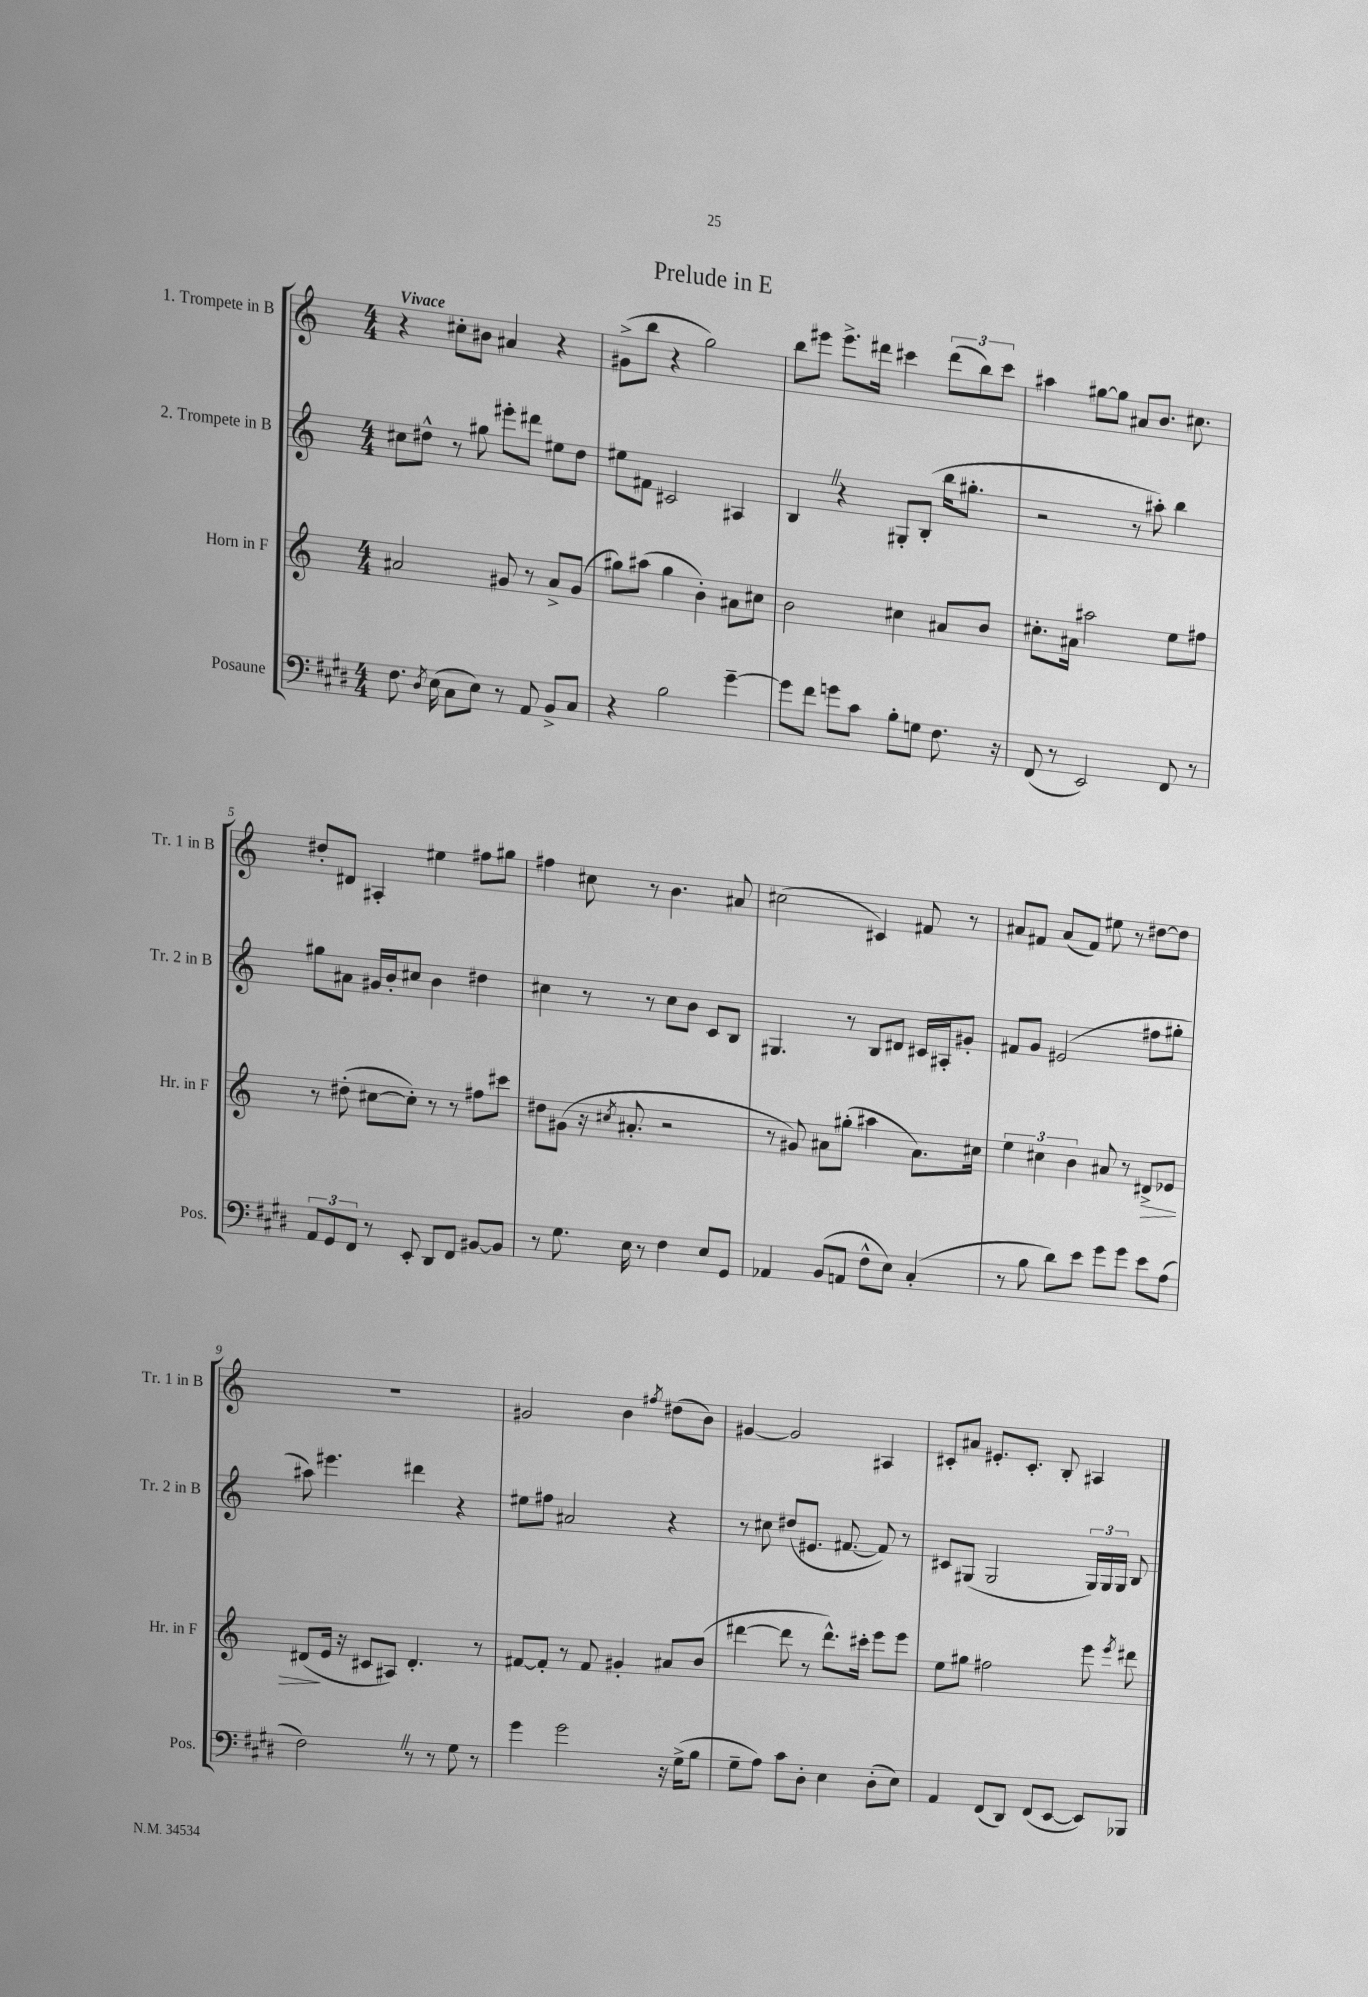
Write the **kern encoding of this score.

**kern	**kern	**kern	**kern
*staff4	*staff3	*staff2	*staff1
*clefF4	*clefG2	*clefG2	*clefG2
*k[f#c#g#d#]	*k[]	*k[]	*k[]
*M4/4	*M4/4	*M4/4	*M4/4
8.F#\	2a#/	8cc#\L	4r
.	.	8dd#^^\J	.
8qD#/	.	.	.
(16E\	.	.	.
8C#\L	.	8r	8cc#'\L
8E\J)	.	8gg#\	8b#\J
8r	8g#/	8eee#'\L	4a#/
8AA/	8r	8ddd#\J	.
8BB^/L	8a#^/L	8ee#\L	4r
8C#/J	(8g#/J	8dd#\J	.
=	=	=	=
4r	8gg#\L)	8ee#\L	(8g#^\L
.	(8aa#\J	8f#\J	8bb\J
2B\	4gg#\	2c#/	4r
.	4b'\)	.	2gg\)
[4g#~\	8a#\L	4A#/	.
.	8cc#\J	.	.
=	=	=	=
8g#\]L	2b\	4B/	8bb\L
8f#\J	.	.	8eee#\J
8g\L	.	4r	8.eee#^\L
8c#\J	.	.	.
.	.	.	16ddd#\Jk
8B'\L	4cc#\	8G#'/L	4ccc#\
8G\J	.	(8B'/J	.
8.F#\	8a#/L	16bb\LK	(12ddd#\L
.	.	8.gg#'\J	.
.	.	.	12bb\)
.	8b/J	.	.
.	.	.	12ccc#\J
16r	.	.	.
=	=	=	=
(8FF#/	8.cc#'\L	2r	4aa#\
8r	.	.	.
.	16a#\Jk	.	.
2EE/)	2aa#\	.	[8gg#\L
.	.	.	8gg#\]J
.	.	8r	8a#/L
.	.	8aa#'\)	8.b/J
8FF#/	8ee\L	4bb\	.
.	.	.	8.cc#\
8r	8ff#\J	.	.
=	=	=	=
12AA/L	8r	8gg#\L	8dd#'/L
12GG#/	.	.	.
.	(8dd#'\	8a#\J	8d#/J
12FF#/J	.	.	.
8r	[8cc#\L	16g#/LL	4A#'/
.	.	16b'/J	.
8EE'/	8cc#'\]J)	8cc#/J	.
8DD#/L	8r	4b\	4ee#\
8FF#/J	8r	.	.
[8BB#/L	8ff#\L	4dd#\	8ff#\L
8BB#/]J	8ccc#\J	.	8gg#\J
=	=	=	=
8r	8dd#\L	4cc#\	4ff#\
8.G#\	(8g#\J	.	.
.	16r	8r	8cc#\
.	8qcc#/	.	.
16E\	8.a#'/	.	.
8r	.	8r	8r
4F#\	2r	8cc#\L	4.b\
.	.	8b\J	.
8E/L	.	8c/L	.
8GG#/J	.	8B/J	8a#/
=	=	=	=
4AA-/	8r	4.G#/	(2cc#\
.	8g#/)	.	.
(8BB/L	8a#\L	.	.
8AA/J	(8gg#'\J	8r	.
8F#^^\L	4aa#\	8B/L	4c#/)
8E\J)	.	8d#/J	.
(4C#'/	8.a#\L)	16c#/LL	8f#/
.	.	16A#'/J	.
.	.	8g#'/J	8r
.	16cc#\Jk	.	.
=	=	=	=
8r	6ee\	8f#/L	8a#/L
8B\	.	8g/J	8f#/J
.	6cc#\	.	.
8d#\L)	.	(2e#/	(8a#/L
.	6b\	.	.
8e\J	.	.	8f#/J)
8g#\L	8a#/	.	8ee#\
8g#\J	8r	.	8r
8e\L	8d#^/L	8ff#\L	[8dd#\L
(8A\J	8e-/J	8gg#'\J	8dd#\]J
=	=	=	=
2F#\)	(8d#/L	8aa#\)	1r
.	16e/Jk	4.eee#\	.
.	16r	.	.
.	8c#/L	.	.
.	8A#/J)	.	.
8r	4.d#'/	4ddd#\	.
8r	.	.	.
8G#\	.	4r	.
8r	8r	.	.
=	=	=	=
4g#\	[8f#/L	8ee#\L	2g#/
.	8f#'/]J	8ff#\J	.
2g#\	8r	2a#/	.
.	8f#/	.	.
.	4g#'/	.	4b\
.	.	.	8qff#/
16r	8a#/L	4r	(8dd#\L
(16G#^\LK	.	.	.
8B\J	(8b/J	.	8b\J)
=	=	=	=
8G#~\L	[4ddd#\	8r	[4g#/
8A\J)	.	8cc#\	.
8c#\L	8ddd#\]	(8dd#/L	2g#/]
8D#'\J	8r	8.e#/J	.
4E\	8.ddd#^^\L)	.	.
.	.	[8.f#/	.
.	16ccc#'\Jk	.	.
(8D#'\L	8eee\L	8f#/])	4A#/
8E\J)	8eee\J	8r	.
=	=	=	=
4AA/	8ee\L	8c#/L	8c#'/L
.	8gg#\J	(8G#/J	8a#/J
(8FF#/L	2ff#\	2G#/	8.e#'/L
8DD#/J)	.	.	.
.	.	.	8.c#'/J
(8FF#/L	.	.	.
[8EE/J	.	.	8B'/
8EE/]L)	8eee\	24G#/LL)	4A#/
.	.	24G#/	.
.	.	24G#/JJ	.
.	8qeee/	.	.
8BBB-/J	8ddd#\	8B/	.
==	==	==	==
*-	*-	*-	*-
